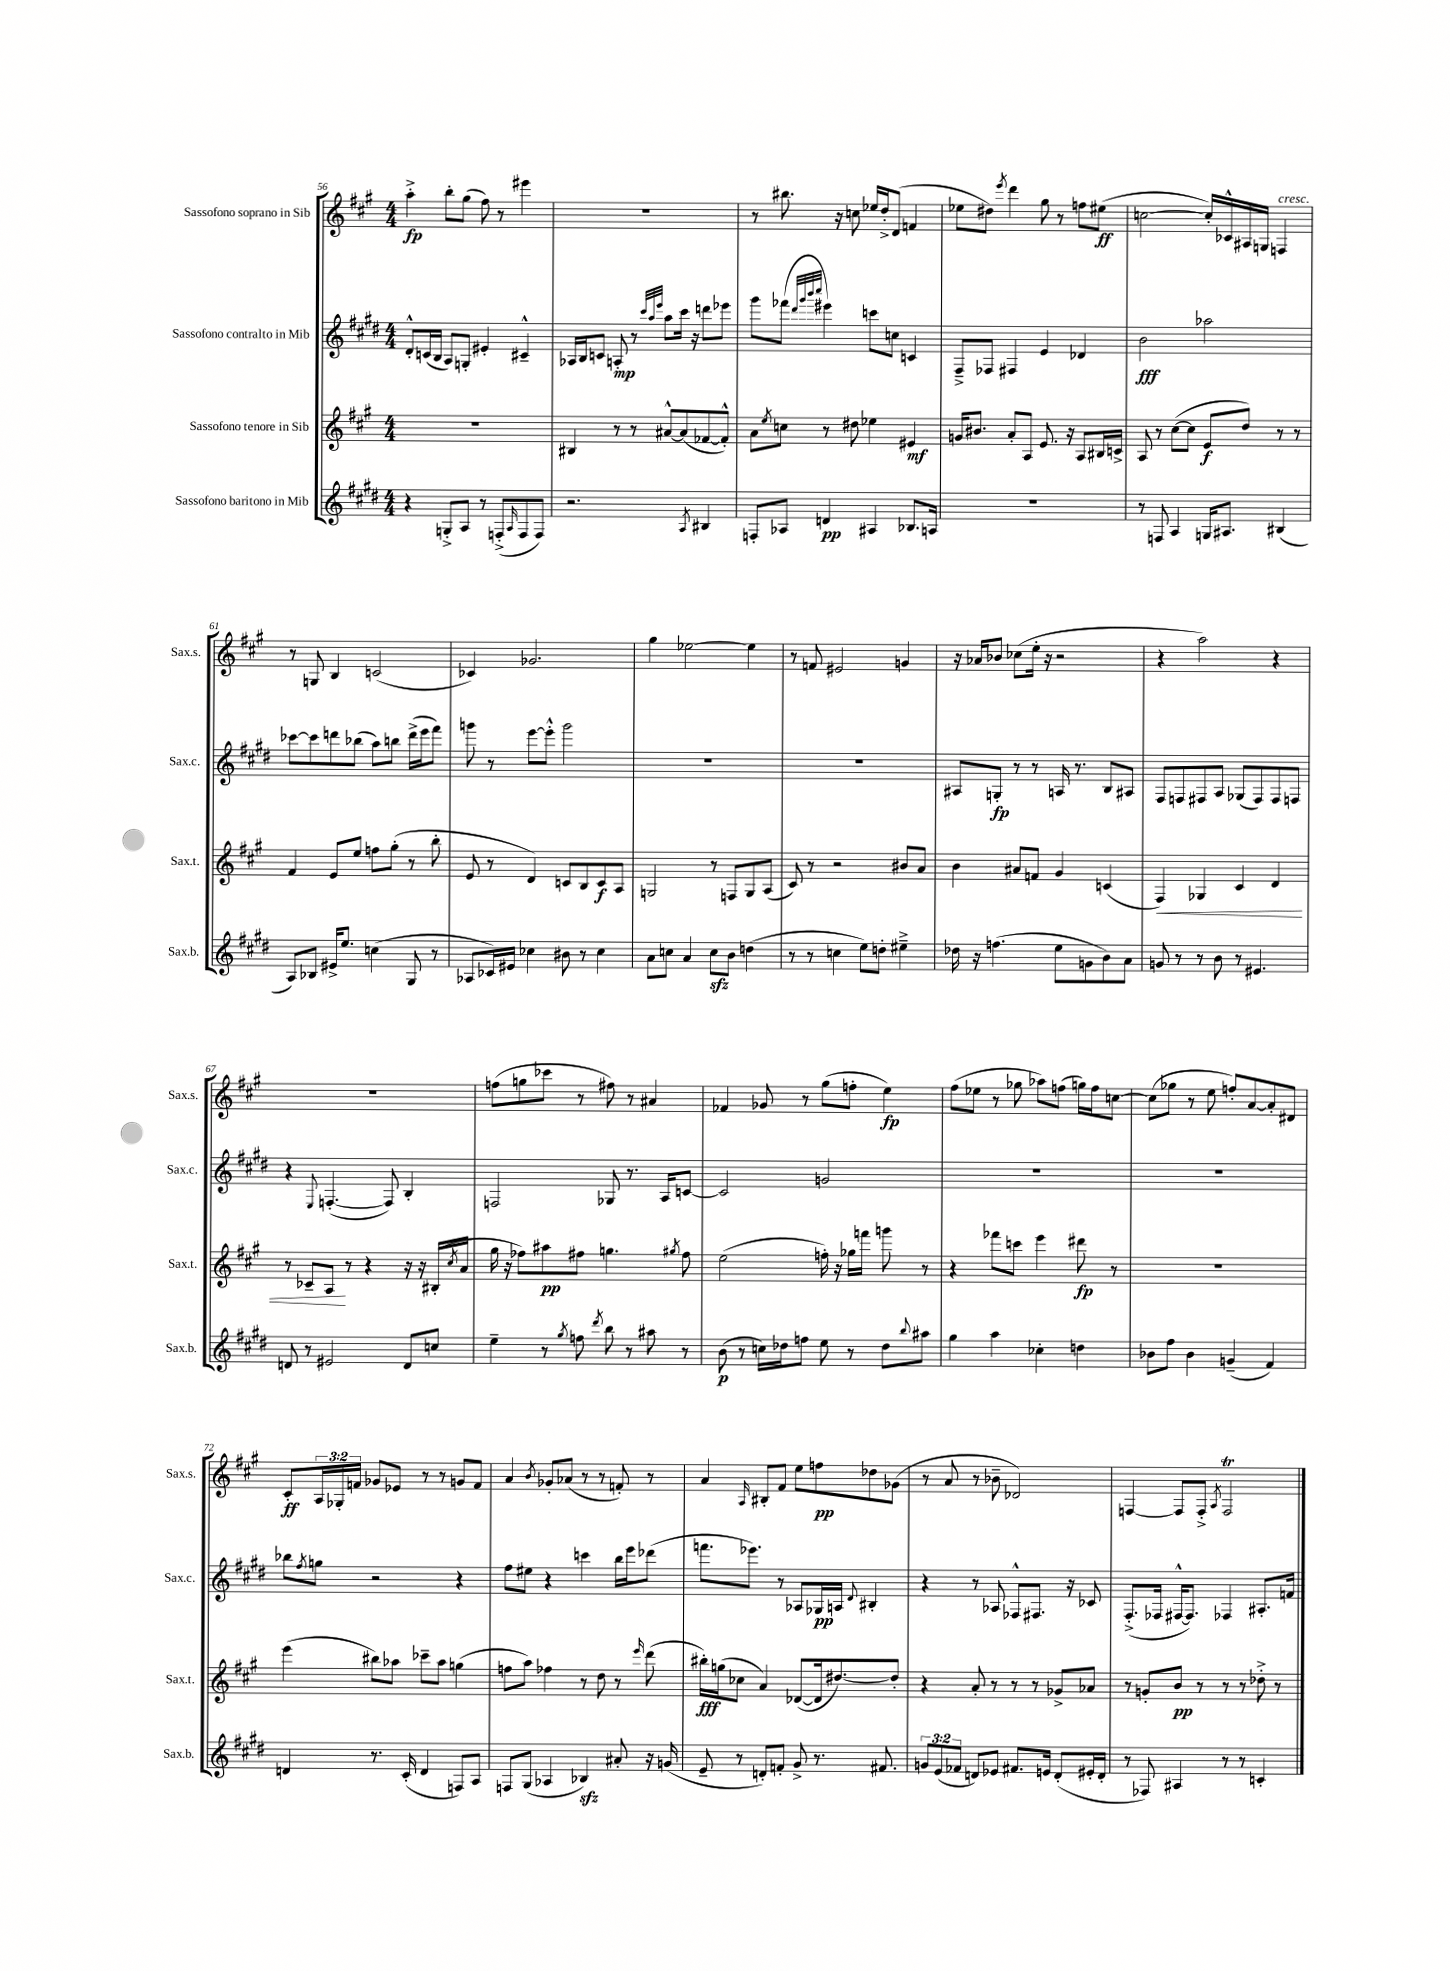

**kern	**dynam	**kern	**dynam	**kern	**dynam	**kern	**dynam
*part4	*part4	*part3	*part3	*part2	*part2	*part1	*part1
*staff4	*staff4	*staff3	*staff3	*staff2	*staff2	*staff1	*staff1
*I"Sassofono baritono in Mib	*	*I"Sassofono tenore in Sib	*	*I"Sassofono contralto in Mib	*	*I"Sassofono soprano in Sib	*
*I'Sax.b.	*	*I'Sax.t.	*	*I'Sax.c.	*	*I'Sax.s.	*
*clefG2	*	*clefG2	*	*clefG2	*	*clefG2	*
*k[f#c#g#d#]	*	*k[f#c#g#]	*	*k[f#c#g#d#]	*	*k[f#c#g#]	*
*M4/4	*	*M4/4	*	*M4/4	*	*M4/4	*
=56	=56	=56	=56	=56	=56	=56	=56
4r	.	1r	.	8d#'^^/L	.	4aa'^\	fp
.	.	.	.	(16cn/L	.	.	.
.	.	.	.	16B/JJ	.	.	.
8Gn'^/L	.	.	.	8A/L)	.	8bb'\L	.
8A/J	.	.	.	8Gn'/J	.	(8gg#\J	.
8r	.	.	.	4e#X'/	.	8ff#\)	.
(8Fn'^/L	.	.	.	.	.	8r	.
16qqA/	.	.	.	.	.	.	.
8F/	.	.	.	4c#X~^^/	.	4eee#X\	.
8F/J)	.	.	.	.	.	.	.
=57	=57	=57	=57	=57	=57	=57	=57
2.r	.	4B#X/	.	16A-X/LL	.	1r	.
.	.	.	.	16B/J	.	.	.
.	.	.	.	8cn/J	.	.	.
.	.	8r	.	8An'/	mp	.	.
.	.	8r	.	8r	.	.	.
.	.	.	.	32qqccc#/LLL	.	.	.
.	.	.	.	32qqaa/	.	.	.
.	.	.	.	32qqeee/JJJ	.	.	.
.	.	[8a#X^^/L	.	8aa\L	.	.	.
.	.	(8a#/]	.	16ccc#\Jk	.	.	.
.	.	.	.	16r	.	.	.
8qA/	.	.	.	.	.	.	.
4B#X/	.	[8f-X/	.	8dddn\L	.	.	.
.	.	8f-'^^/J])	.	8eee-X\J	.	.	.
=58	=58	=58	=58	=58	=58	=58	=58
8Fn'/L	.	8a\L	.	8ggg#\L	.	8r	.
.	.	8qee/	.	.	.	.	.
8A-X/J	.	8ccn\J	.	(8fff-X\J	.	8.bb#X\	.
.	.	.	.	32qqddd#/LLL	.	.	.
.	.	.	.	32qqggg#/	.	.	.
.	.	.	.	32qqbbb/	.	.	.
.	.	.	.	32qqcccc#/JJJ	.	.	.
4dn/	pp	8r	.	4eee#X\)	.	.	.
.	.	.	.	.	.	16r	.
.	.	8dd#X\	.	.	.	8ccn\	.
4A#X/	.	4ee-X\	.	8cccn\L	.	16ee-X/LL	.
.	.	.	.	.	.	16dd'^/J	.
.	.	.	.	8ccn\J	.	(8d/J	.
8.B-X/L	.	4e#X/	mf	4cn/	.	4fn/	.
16An/Jk	.	.	.	.	.	.	.
=59	=59	=59	=59	=59	=59	=59	=59
1r	.	16gn/KL	.	8F#~^/L	.	8ee-X\L	.
.	.	8.b#X/J	.	.	.	.	.
.	.	.	.	8F-X/J	.	8dd#X\J)	.
.	.	.	.	.	.	8qeee/	.
.	.	8a'/L	.	4F#X/	.	4ddd\	.
.	.	8A/J	.	.	.	.	.
.	.	8.e/	.	4e/	.	8gg#\	.
.	.	.	.	.	.	8r	.
.	.	16r	.	.	.	.	.
.	.	8A/L	.	4d-X/	.	8ffn\L	.
.	.	16B#X/L	.	.	.	(8ee#X\J	ff
.	.	16cn^/JJ	.	.	.	.	.
=60	=60	=60	=60	=60	=60	=60	=60
8r	.	8A/	.	2b\	fff	[2ccn\	.
8Fn/	.	8r	.	.	.	.	.
4A/	.	([8cc#\L	.	.	.	.	.
.	.	8cc#\J]	.	.	.	.	.
16Gn/KL	.	8e/L	f	2aa-X\	.	16cc'/LL])	.
8.A#X/J	.	.	.	.	.	16c-X^^/	.
.	.	8dd/J)	.	.	.	16A#X/	.
.	.	.	.	.	.	16Gn/JJ	.
!	!	!	!	!	!	!LO:TX:a:i:t=cresc.	!
(4B#X/	.	8r	.	.	.	4Fn/	.
.	.	8r	.	.	.	.	.
!!LO:LB:g=z
=61	=61	=61	=61	=61	=61	=61	=61
8A/L)	.	4f#/	.	[8ccc-X\L	.	8r	.
8B-X/J	.	.	.	8ccc-\]	.	8Gn/	.
16e#X^/KL	.	8e/L	.	8dddn\	.	4B/	.
8.ee/J	.	.	.	.	.	.	.
.	.	8ee/J	.	(8bb-X\J	.	.	.
(4ccn\	.	8ffn\L	.	8aa\L)	.	(2cn/	.
.	.	(8gg#'\J	.	8bbn\J	.	.	.
8G#/	.	8r	.	(16ddd^\LL	.	.	.
.	.	.	.	16eee\J	.	.	.
8r	.	8bb'\	.	8fff#\J)	.	.	.
=62	=62	=62	=62	=62	=62	=62	=62
8A-X/L	.	8e/	.	8gggn\	.	4c-X/)	.
16c-X/L)	.	8r	.	8r	.	.	.
16e#X/JJ	.	.	.	.	.	.	.
4cc-X\	.	4d/)	.	[8eee\L	.	2.g-X/	.
.	.	.	.	8eee'^^\J]	.	.	.
8b#X\	.	8cn/L	.	2ggg\	.	.	.
8r	.	8B/	.	.	.	.	.
4cc-\	.	8c/	f	.	.	.	.
.	.	8A/J	.	.	.	.	.
=63	=63	=63	=63	=63	=63	=63	=63
8a\L	.	2Gn/	.	1r	.	4gg#\	.
8ccn\J	.	.	.	.	.	.	.
4a/	.	.	.	.	.	[2ee-X\	.
8cczz\L	.	8r	.	.	.	.	.
8b\J	.	8Fn/L	.	.	.	.	.
(4ddn\	.	8G/	.	.	.	4ee-\]	.
.	.	(8A/J	.	.	.	.	.
=64	=64	=64	=64	=64	=64	=64	=64
8r	.	8c#/)	.	1r	.	8r	.
8r	.	8r	.	.	.	8fn/	.
4ccn\	.	2r	.	.	.	2e#X/	.
8ee\L)	.	.	.	.	.	.	.
8ddn'\J	.	.	.	.	.	.	.
4ee#X~^\	.	8b#X/L	.	.	.	4gn/	.
.	.	8a/J	.	.	.	.	.
=65	=65	=65	=65	=65	=65	=65	=65
16dd-X\	.	4b\	.	8A#X/L	.	16r	.
16r	.	.	.	.	.	16a-X/KL	.
(4.ffn\	.	.	.	8Gn'/J	fp	8b-X/J	.
.	.	8a#X/L	.	8r	.	(8cc-X\L	.
.	.	8fn/J	.	8r	.	16ee'\Jk	.
.	.	.	.	.	.	16r	.
8ee\L	.	4g#/	.	16An/	.	2r	.
.	.	.	.	8.r	.	.	.
8gn\	.	.	.	.	.	.	.
8b\)	.	(4cn/	.	8B/L	.	.	.
8a\J	.	.	.	8A#X/J	.	.	.
=66	=66	=66	=66	=66	=66	=66	=66
!	!	!	!LO:HP:b	!	!	!	!
8gn/	.	4F#/)	<	8F#/L	.	4r	.
8r	.	.	.	8Fn/	.	.	.
8r	.	4G-X/	.	8F#X/	.	2aa\)	.
8b\	.	.	.	8A/J	.	.	.
8r	.	4c#/	.	(8G-X/L	.	.	.
4.e#X/	.	.	.	8F#/)	.	.	.
.	.	4d/	.	8F#/	.	4r	.
.	.	.	.	8Fn/J	.	.	.
!!LO:LB:g=z
=67	=67	=67	=67	=67	=67	=67	=67
8dn/	.	8r	.	4r	.	1r	.
8r	.	8c-X~/L	.	.	.	.	.
.	.	.	.	8qqE/	.	.	.
2e#X/	.	8A/J	.	([4.Fn'/	.	.	.
.	.	8r	[	.	.	.	.
.	.	4r	.	.	.	.	.
.	.	.	.	8F/])	.	.	.
8d/L	.	16r	.	4B'/	.	.	.
.	.	16r	.	.	.	.	.
8ccn/J	.	(16B#X'/LL	.	.	.	.	.
.	.	8qcc#/	.	.	.	.	.
.	.	16a/JJ	.	.	.	.	.
=68	=68	=68	=68	=68	=68	=68	=68
4ee~\	.	16gg#\	.	2Fn/	.	(8ffn\L	.
.	.	16r	.	.	.	.	.
.	.	8ff-X\L)	.	.	.	8ggn\	.
8r	.	8aa#X\	pp	.	.	8ccc-X\J	.
8qgg#/	.	.	.	.	.	.	.
8ffn\	.	8ff#X\J	.	.	.	8r	.
8qddd#/	.	.	.	.	.	.	.
8bb\	.	4.ggn\	.	8G-X/	.	8ff#X\)	.
8r	.	.	.	8.r	.	8r	.
8aa#X\	.	.	.	.	.	4a#X/	.
.	.	.	.	16A/KL	.	.	.
.	.	8qgg#X/	.	.	.	.	.
8r	.	8ff#\	.	[8cn/J	.	.	.
=69	=69	=69	=69	=69	=69	=69	=69
(8b\	p	(2ee\	.	2c/]	.	4f-X/	.
8r	.	.	.	.	.	.	.
16ccn\LL)	.	.	.	.	.	8g-X/	.
16dd-X\J	.	.	.	.	.	.	.
8ffn\J	.	.	.	.	.	8r	.
8ee\	.	16ffn'\)	.	2gn/	.	(8gg#\L	.
.	.	16r	.	.	.	.	.
8r	.	16gg-X\LL	.	.	.	8ffn'\J	.
.	.	16fffn\JJ	.	.	.	.	.
8dd-\L	.	8gggn\	.	.	.	4ee\)	fp
8qqbb/	.	.	.	.	.	.	.
8aa#X\J	.	8r	.	.	.	.	.
=70	=70	=70	=70	=70	=70	=70	=70
4gg#\	.	4r	.	1r	.	(8ff#\L	.
.	.	.	.	.	.	8ee-X\J	.
4aa\	.	8fff-X\L	.	.	.	8r	.
.	.	8cccn\J	.	.	.	8gg-X\	.
4cc-X'\	.	4eee\	.	.	.	8aa-X\L)	.
.	.	.	.	.	.	(8ffn\J	.
4ddn\	.	8ddd#X\	fp	.	.	16ggn\LL)	.
.	.	.	.	.	.	16ff\J	.
.	.	8r	.	.	.	[8ccn\J	.
=71	=71	=71	=71	=71	=71	=71	=71
8b-X\L	.	1r	.	1r	.	(8cc\L]	.
8ff#\J	.	.	.	.	.	8gg-X\J	.
4b-\	.	.	.	.	.	8r	.
.	.	.	.	.	.	8ee\	.
(4gn~/	.	.	.	.	.	8ffn'/L)	.
.	.	.	.	.	.	[8a/	.
4f#/)	.	.	.	.	.	8a'/]	.
.	.	.	.	.	.	8d#X/J	.
!!LO:LB:g=z
=72	=72	=72	=72	=72	=72	=72	=72
4dn/	.	(4eee\	.	8bb-X\L	.	8c#'/L	ff
.	.	.	.	8qff#/	.	.	.
.	.	.	.	8ggn\J	.	24A/L	.
.	.	.	.	.	.	24G-X'/	.
.	.	.	.	.	.	24fn/JJ	.
8.r	.	8bb#X\L)	.	2r	.	8g-X/L	.
.	.	8aa-X\J	.	.	.	8e-X/J	.
(16c#'/	.	.	.	.	.	.	.
4d/	.	8ccc-X~\L	.	.	.	8r	.
.	.	8aa-\J	.	.	.	8r	.
8Fn/L)	.	(4ggn\	.	4r	.	8gn/L	.
8A/J	.	.	.	.	.	8f/J	.
=73	=73	=73	=73	=73	=73	=73	=73
8Fn/L	.	8ffn\L	.	8ff#\L	.	4a/	.
(8G#/J	.	8aa\J)	.	8ee#X\J	.	.	.
.	.	.	.	.	.	8qb/	.
4A-X/	.	4ff-X\	.	4r	.	8g-X'/L	.
.	.	.	.	.	.	(8a-X/J	.
4B-Xzz/)	.	8r	.	4cccn\	.	8r	.
.	.	8dd\	.	.	.	8r	.
8a#X'/	.	8r	.	16bb\LL	.	8fn'/)	.
.	.	.	.	16eee\J	.	.	.
.	.	16qqeee/	.	.	.	.	.
16r	.	(8ddd\	.	(8ddd-X\J	.	8r	.
(16gn/	.	.	.	.	.	.	.
=74	=74	=74	=74	=74	=74	=74	=74
8e~/	.	16bb#X'\LL)	fff	8.fffn\L	.	4a/	.
.	.	(16ggn\J	.	.	.	.	.
8r	.	8cc-X\J	.	.	.	.	.
.	.	.	.	8.eee-X\J)	.	.	.
.	.	.	.	.	.	16qqA/	.
8dn'/L)	.	4a/)	.	.	.	8B#X'/L	.
8fn'/J	.	.	.	8r	.	8f#/J	.
8g#^/	.	([8d-X/L	.	8A-X/L	.	8ee\L	.
8.r	.	16d-/k]	.	16G-X/L	pp	8ffn\	pp
.	.	[8.dd#X/)	.	16An/JJ	.	.	.
.	.	.	.	8qqd#/	.	.	.
.	.	.	.	4B#X'/	.	8dd-X\	.
8.f#X/	.	.	.	.	.	.	.
.	.	8dd#'/J]	.	.	.	(8g-X\J	.
=75	=75	=75	=75	=75	=75	=75	=75
12gn/L	.	4r	.	4r	.	8r	.
(12e/	.	.	.	.	.	.	.
.	.	.	.	.	.	8a/	.
12f-X/J	.	.	.	.	.	.	.
8dn/L)	.	8a'/	.	8r	.	8r	.
8e-X/J	.	8r	.	8A-X/	.	8b-X~\	.
8.f#X/L	.	8r	.	8F-X^^/L	.	2d-X/)	.
.	.	8r	.	8.F#X/J	.	.	.
16en/Jk	.	.	.	.	.	.	.
(8d'/L	.	8g-X^/L	.	.	.	.	.
.	.	.	.	16r	.	.	.
16e#X'/L	.	8a-X/J	.	8c-X/	.	.	.
16d'/JJ	.	.	.	.	.	.	.
=76	=76	=76	=76	=76	=76	=76	=76
8r	.	8r	.	(8.F#'^/L	.	[4Fn/	.
8F-X/)	.	8gn'/L	.	.	.	.	.
.	.	.	.	16F-X/Jk	.	.	.
4A#X/	.	8b/J	pp	[16F#X^^/KL	.	8F/L]	.
.	.	.	.	8.F#/J])	.	.	.
.	.	8r	.	.	.	8F'^/J	.
.	.	.	.	.	.	8qA/	.
8r	.	8r	.	4F-X/	.	2FT/	.
8r	.	8r	.	.	.	.	.
4cn'/	.	8dd-X'^\	.	8.A#X'/L	.	.	.
.	.	8r	.	.	.	.	.
.	.	.	.	16fn/Jk	.	.	.
==	==	==	==	==	==	==	==
*-	*-	*-	*-	*-	*-	*-	*-
